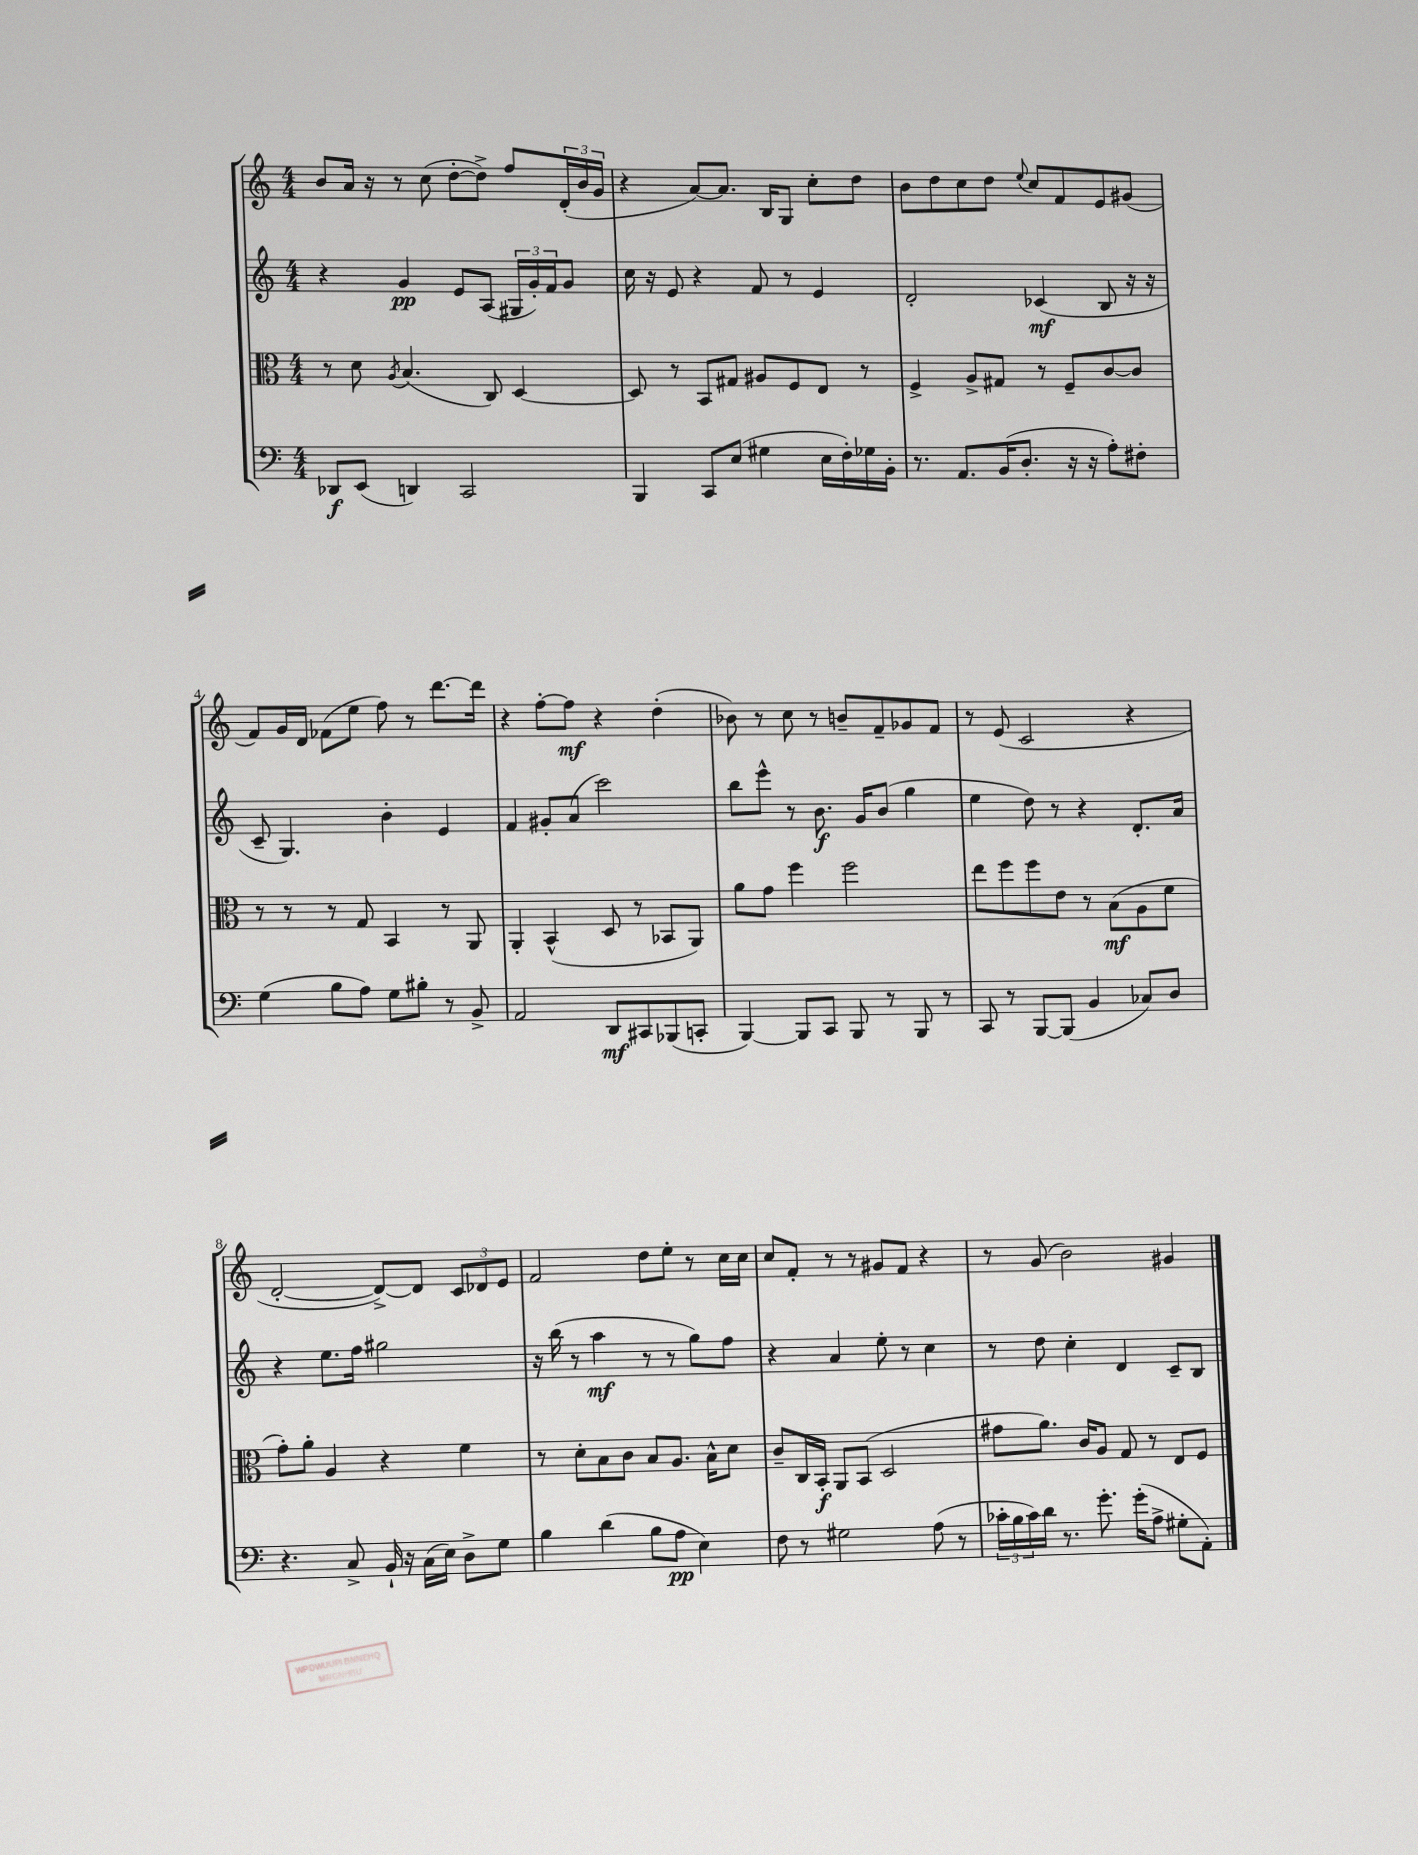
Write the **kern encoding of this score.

**kern	**kern	**kern	**kern
*staff4	*staff3	*staff2	*staff1
*clefF4	*clefC3	*clefG2	*clefG2
*k[]	*k[]	*k[]	*k[]
*M4/4	*M4/4	*M4/4	*M4/4
8DD-	8r	4r	8b
(8EE	8d	.	16a
.	.	.	16r
.	8qA	.	.
4DD)	(4.B	4g	8r
.	.	.	(8cc
2CC	.	8e	[8dd'
.	8C)	(8A	8dd^])
.	[4D	24G#	8ff
.	.	24g')	.
.	.	24f	.
.	.	8g	(24d'
.	.	.	24b
.	.	.	24g
=	=	=	=
4BBB	8D]	16cc	4r
.	.	16r	.
.	8r	8e	.
8CC	8BB	4r	[8a)
(8E	8G#	.	8.a]
4G#	8A#	8f	.
.	.	.	16B
.	8F	8r	8G
16E	8E	4e	8cc'
16F')	.	.	.
16G-	8r	.	8dd
16BB'	.	.	.
=	=	=	=
8.r	4F^	2d'	8b
.	.	.	8dd
8.AA	.	.	.
.	8A^	.	8cc
(16BB	8G#	.	8dd
8.D'	.	.	.
.	.	.	8qqee
.	8r	(4c-	8cc
16r	8F~	.	8f
16r	.	.	.
8A')	[8c	8B	8e
8F#'	8c]	16r	(8g#
.	.	16r	.
=	=	=	=
(4G	8r	8c~	8f)
.	8r	4.G)	16g
.	.	.	16d
8B	8r	.	(8f-
8A)	8G	.	8ee
8G	4BB	4b'	8ff)
8B#'	.	.	8r
8r	8r	4e	[8.ddd
8BB^	8AA	.	.
.	.	.	16ddd]
=	=	=	=
2AA	4AA'	4f	4r
.	(4BB^^	8g#'	[8ff'
.	.	(8a	8ff]
8DD	8D	2ccc)	4r
8CC#	8r	.	.
(8BBB-	8BB-	.	(4dd'
8CC'	8AA)	.	.
=	=	=	=
[4BBB)	8a	8bb	8b-)
.	8g	8eee^^	8r
8BBB]	4ff	8r	8cc
8CC	.	8.b	8r
8BBB	2ff	.	8b~
.	.	16g	.
8r	.	(8b	8f~
8BBB	.	4gg	8g-
8r	.	.	8f
=	=	=	=
8CC	8ee	4ee	8r
8r	8ff	.	(8e
[8BBB	8ff	8dd)	2c
(8BBB]	8e	8r	.
4BB	8r	4r	.
.	(8B	.	.
8C-)	8A	8.d'	4r
8D	8f	.	.
.	.	16a	.
=	=	=	=
4.r	8g')	4r	[2d'
.	8a'	.	.
.	4A	8.ee	.
8C^	.	.	.
.	.	16ff	.
16BB`	4r	2gg#	8d^_)
16r	.	.	.
(16C	.	.	8d]
16E)	.	.	.
8D^	4f	.	12c
.	.	.	12d-
8G	.	.	.
.	.	.	12e
=	=	=	=
4B	8r	16r	2f
.	.	(16bb	.
.	8d'	8r	.
(4d	8B	4aa	.
.	8c	.	.
8B	8B	8r	8dd
8A	8.A	8r	8ee'
4E)	.	8gg)	8r
.	16B^^	.	.
.	8d	8ff	16cc
.	.	.	16cc
=	=	=	=
8F	8c~	4r	8cc
8r	16C	.	8f'
.	16BB'	.	.
2G#	8AA	4a	8r
.	(8BB	.	8r
.	2D	8ee'	8g#
.	.	8r	8f
(8A	.	4cc	4r
8r	.	.	.
=	=	=	=
24c-'	8g#	8r	8r
24B	.	.	.
24c-)	.	.	.
16d	8.a)	8dd	(8g
8.r	.	.	.
.	.	4cc'	2b)
.	16c	.	.
8.g'	8A	.	.
.	8G	4d	.
(16g'	.	.	.
8A^	8r	.	.
8G#'	8E	8c~	4g#
8AA')	8F	8B	.
==	==	==	==
*-	*-	*-	*-
